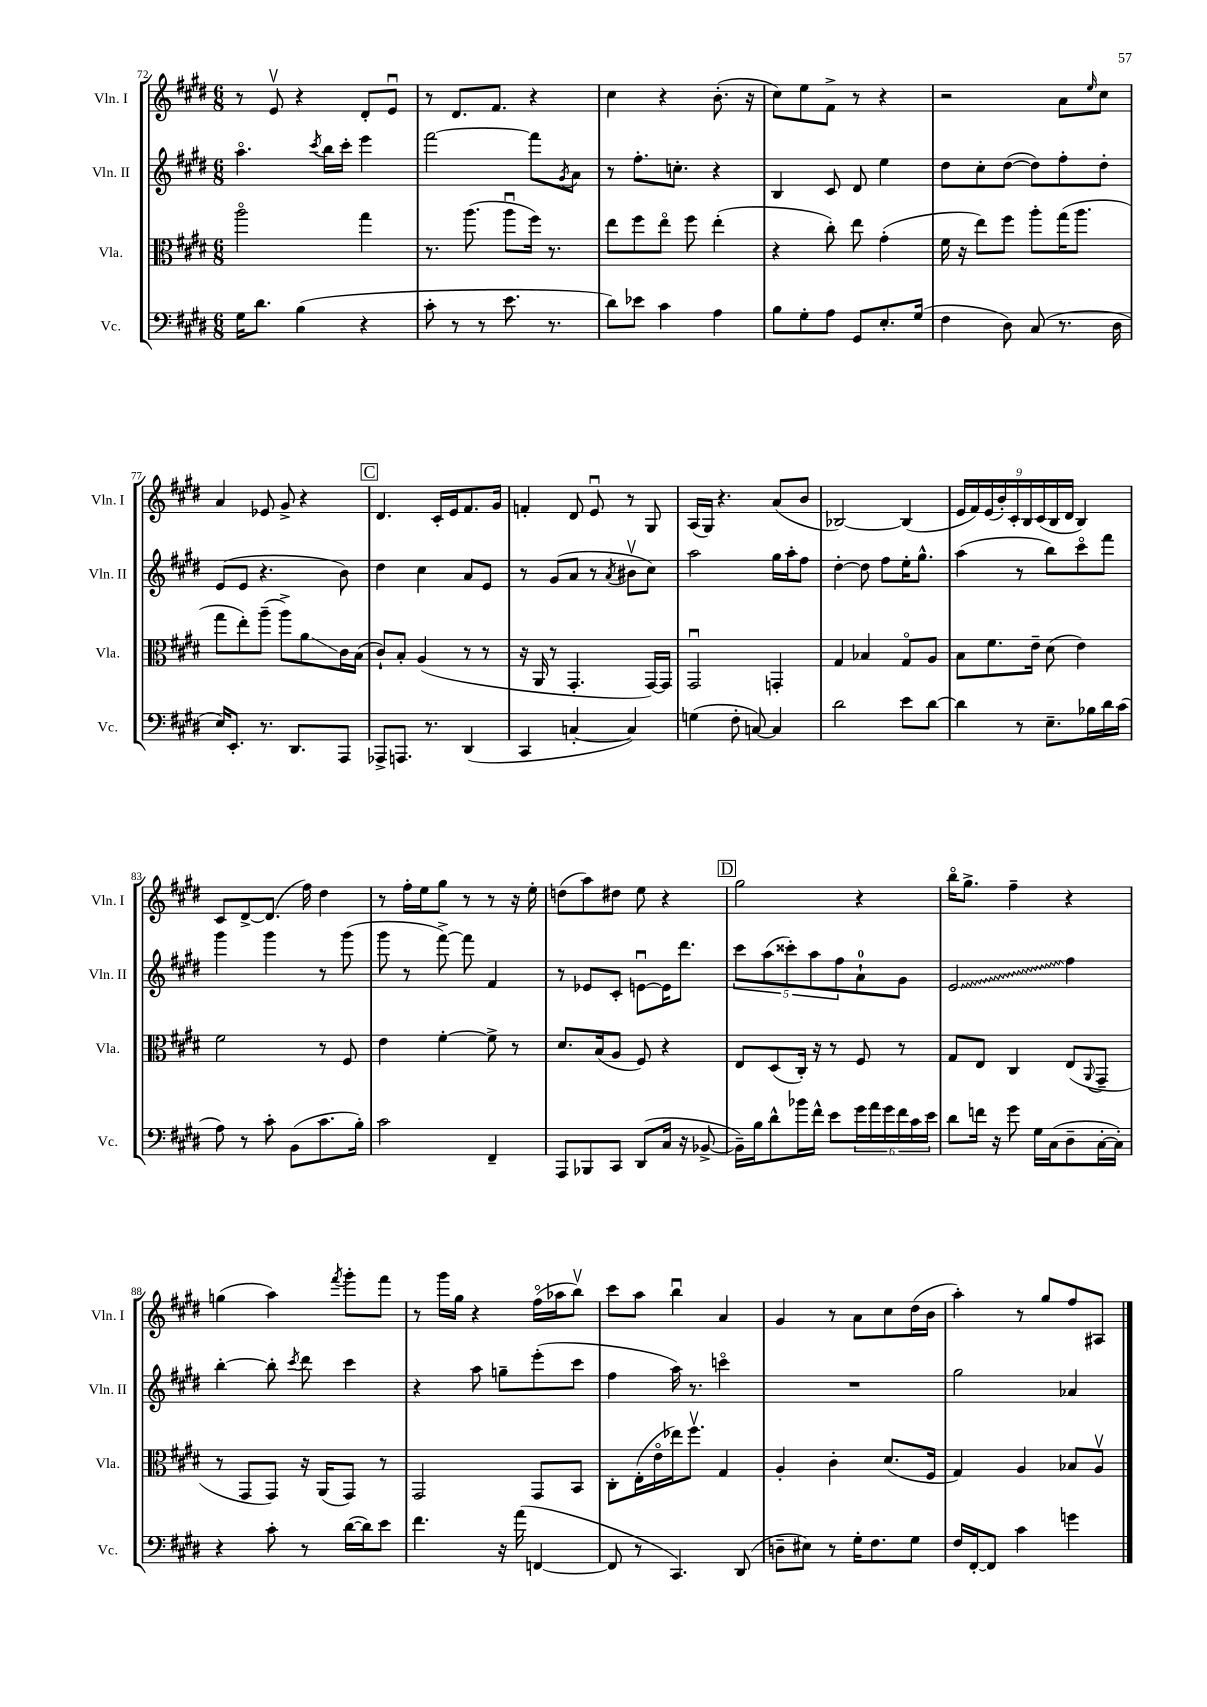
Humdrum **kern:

**kern	**kern	**kern	**kern
*staff4	*staff3	*staff2	*staff1
*clefF4	*clefC3	*clefG2	*clefG2
*k[f#c#g#d#]	*k[f#c#g#d#]	*k[f#c#g#d#]	*k[f#c#g#d#]
*M6/8	*M6/8	*M6/8	*M6/8
16G#	2aao	4.aao	8r
8.d#	.	.	.
.	.	.	8ev
(4B	.	.	4r
.	.	8qccc#	.
.	.	16bb	.
.	.	16ccc#'	.
4r	4gg#	4eee	8d#'
.	.	.	8eu
=	=	=	=
8c#'	8.r	[2fff#	8r
8r	.	.	8.d#
.	(8.aa	.	.
8r	.	.	.
.	.	.	8.f#
8.e	8aau	.	.
.	16ff#)	8fff#]	4r
8.r	8.r	.	.
.	.	8qg#	.
.	.	8a	.
=	=	=	=
8d#)	8ee	8r	4cc#
8e-	8ff#	8.ff#'	.
4c#	8eeo	.	4r
.	.	8.cc'	.
.	8ff#	.	.
4A	(4ee'	4r	(8.b'
.	.	.	16r
=	=	=	=
8B	4r	4B	8cc#)
8G#'	.	.	8ee
8A	8cc#')	8c#	8f#^
8GG#	8ee	8d#	8r
8.E'	(4g#'	4ee	4r
(16G#	.	.	.
=	=	=	=
4F#	16f#	8dd#	2r
.	16r	.	.
.	8ee)	8cc#'	.
8D#)	8ff#	([8dd#	.
(8C#	8aa'	8dd#])	.
8.r	(16gg#	8ff#'	8a
.	8.aa	.	.
.	.	.	16qqee
.	.	8dd#'	8cc#
16D#	.	.	.
=	=	=	=
16E)	8gg#	(8e	4a
8.EE'	.	.	.
.	8ee')	8e	.
8.r	(8aa~	4.r	8e-
.	8aa^)	.	8g#^
8.DD#	.	.	.
.	8a	.	4r
8AAA	16c#	8b)	.
.	(16B	.	.
=	=	=	=
8AAA-^	8c#`)	4dd#	4.d#
8.AAA	8B'	.	.
.	(4A	4cc#	.
8.r	.	.	.
.	.	.	16c#'
.	.	.	16e
(4DD#	8r	8a	8.f#
.	8r	8e	.
.	.	.	16g#
=	=	=	=
4CC#	16r	8r	4f'
.	16AA	.	.
.	8r	(8g#	.
[4C'	4.GG#'	8a	8d#
.	.	8r	8eu
.	.	8qa	.
4C])	.	8b#v	8r
.	[16GG#)	8cc#)	8G#
.	16GG#]	.	.
=	=	=	=
(4G	2GG#u	2aa	(16A
.	.	.	16G#)
.	.	.	4.r
8F#'	.	.	.
[8C)	.	.	.
4C]	4GG'	16gg#	(8a
.	.	16aa'	.
.	.	8ff#	8b
=	=	=	=
2d#	4G#	[4dd#'	[2B-)
.	4B-	8dd#]	.
.	.	8ff#	.
8e	8G#o	16ee'	(4B-]
.	.	8.gg#^^	.
[8d#	8A	.	.
=	=	=	=
4d#]	8B	(4aa	18e
.	.	.	18f#)
.	.	.	(18e
.	8.f#	.	.
.	.	.	18b')
.	.	.	18c#'
8r	.	8r	.
.	.	.	18B
.	16e~	.	.
.	.	.	(18c#
8.E~	(8d#	8bb)	.
.	.	.	18B
.	.	.	18d#
.	4e)	8ccc#o	4B)
16B-	.	.	.
16d#	.	8fff#	.
(16c#	.	.	.
=	=	=	=
8A)	2f#	4ggg#	8c#
8r	.	.	[8d#^
8c#'	.	4ggg#	(8.d#]
(8BB	.	.	.
.	.	.	16ff#)
8.c#	8r	8r	4dd#
.	8F#	(8ggg#	.
16B')	.	.	.
=	=	=	=
2c#	4e	8ggg#	8r
.	.	8r	16ff#'
.	.	.	16ee
.	[4f#'	[8fff#^)	8gg#
.	.	8fff#]	8r
4FF#~	8f#^]	4f#	8r
.	8r	.	16r
.	.	.	16ee'
=	=	=	=
8AAA	8.d#	8r	(8dd
8BBB-	.	8e-	8aa)
.	(16B	.	.
8CC#	8A	8c#'	8dd#
(8DD#	8F#)	[8eu	8ee
16C#	4r	16e]	4r
16r	.	8.ddd#	.
[8BB-^	.	.	.
=	=	=	=
16BB-~])	8E	10ccc#	2gg#
16B	.	.	.
.	.	(10aa	.
8d#^^	(8D#	.	.
.	.	10ccc##')	.
16b-	16C#')	.	.
.	.	10aa	.
16f#^^	16r	.	.
8e	8r	.	.
.	.	10ff#	.
24g#	8F#	8a`	4r
24a	.	.	.
24g#	.	.	.
24f#	8r	8g#	.
24c#	.	.	.
24e	.	.	.
=	=	=	=
8d#	8G#	2e	16bbo
.	.	.	8.gg#^
16f	8E	.	.
16r	.	.	.
8g#	4C#	.	4ff#~
16G#	.	.	.
(16C#	.	.	.
8D#~	(8E	4ff#	4r
.	8qqAA	.	.
[16C#'	8GG#~	.	.
16C#'])	.	.	.
=	=	=	=
4r	8r	[4bb'	(4gg
.	8GG#	.	.
8c#'	8GG#)	8bb']	4aa)
.	.	8qccc#	.
8r	16r	8ddd#	.
.	(16AA	.	.
.	.	.	8qfff#
([16d#	8GG#)	4ccc#	8ggg#'
16d#])	.	.	.
8e	8r	.	8fff#
=	=	=	=
4.f#	2GG#	4r	8r
.	.	.	16ggg#
.	.	.	16gg#
.	.	8aa	4r
16r	.	8gg~	.
(16a	.	.	.
[4FF	8GG#	(8eee'	(16ff#o
.	.	.	16aa-
.	8BB	8ccc#	8bbv)
=	=	=	=
8FF]	8C#'	4ff#	8ccc#
8r	(16E'	.	8aa
.	16eo	.	.
4.CC#)	16ee-)	16aa)	4bbu
.	8.ff#v	8.r	.
.	4G#	4ccco	4a
(8DD#	.	.	.
=	=	=	=
8D~	4A'	2.r	4g#
8E#)	.	.	.
8r	4c#'	.	8r
16G#'	.	.	8a
8.F#	.	.	.
.	(8.d#	.	8cc#
8G#	.	.	(16dd#
.	16F#	.	16b
=	=	=	=
16F#	4G#)	2gg#	4aa')
[16FF#'	.	.	.
8FF#]	.	.	.
4c#	4A	.	8r
.	.	.	8gg#
4g	8B-	4a-	8ff#
.	8Av	.	8A#
==	==	==	==
*-	*-	*-	*-
